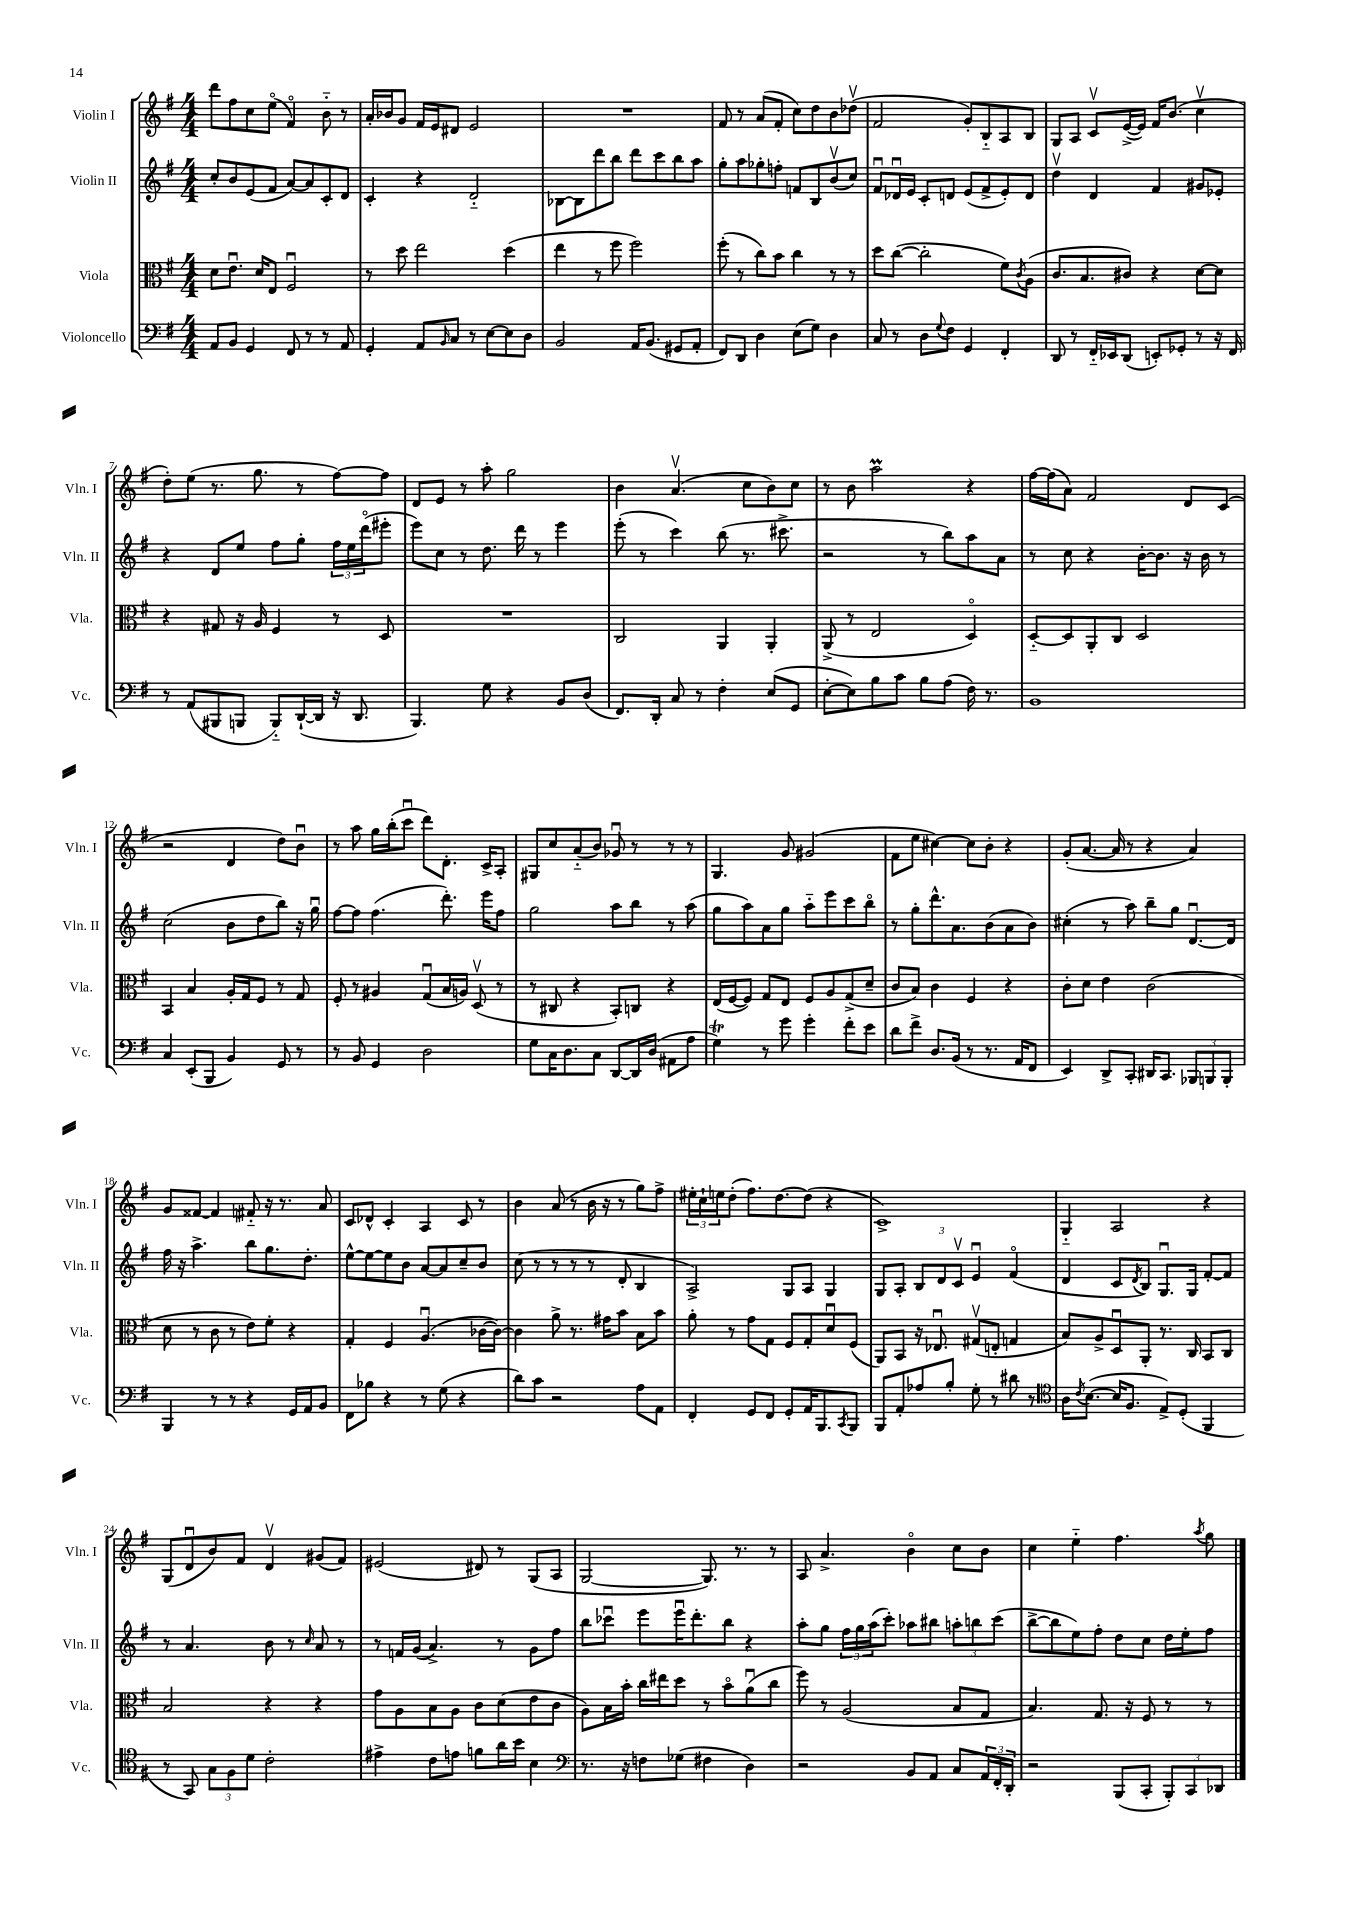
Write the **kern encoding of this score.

**kern	**kern	**kern	**kern
*part4	*part3	*part2	*part1
*staff4	*staff3	*staff2	*staff1
*I"Violoncello	*I"Viola	*I"Violin II	*I"Violin I
*I'Vc.	*I'Vla.	*I'Vln. II	*I'Vln. I
*clefF4	*clefC3	*clefG2	*clefG2
*k[f#]	*k[f#]	*k[f#]	*k[f#]
*M4/4	*M4/4	*M4/4	*M4/4
=1	=1	=1	=1
8AA/L	8d\L	8cc'/L	8ddd\L
8BB/J	8.eu\J	8b/	8ff#\
4GG/	.	(8e/	8cc\
.	16d/KL	.	.
.	8E/J	8f#/J	(8ee\J
8FF#/	2F#u/	[8a/L)	4f#/)
8r	.	8a/]	.
8r	.	8c'/	8b\
8AA/	.	8d/J	8r
=2	=2	=2	=2
4GG'/	8r	4c'/	16a'/LL
.	.	.	16b-X/J
.	8dd\	.	8g/J
8AA/L	2ee\	4r	16f#/LL
.	.	.	16e/J
16qqBB/	.	.	.
8C/J	.	.	8d#X/J
8r	.	2d/	2e/
[8E\L	.	.	.
8E\]	(4dd\	.	.
8D\J	.	.	.
=3	=3	=3	=3
2BB/	4ee\	[8B-X\L	1r
.	.	8B-\]	.
.	8r	8ddd\	.
.	8ff#\	8bb\J	.
16AA/KL	2ff#\)	8ddd\L	.
(8.BB/J	.	.	.
.	.	8ccc\	.
8GG#X/L	.	8bb\	.
8AA'/J	.	8aa\J	.
=4	=4	=4	=4
8FF#/L)	(8ff#'\	8gg'\L	8f#/
8DD/J	8r	8aa\	8r
4D\	8cc\L)	8gg-X'\	(8a/L
.	8b\J	8ffn'\J	8f#'/J
(8E\L	4cc\	8fn/L	8cc\L)
8G\J)	.	8B/	8dd\
4D\	8r	(8bv/	8b\
.	8r	8cc/J)	(8dd-Xv\J
=5	=5	=5	=5
8C/	8dd\L	8f#u/L	2f#/
8r	([8cc\J	16d-Xu/L	.
.	.	16e/JJ	.
8D\L	2cc'\]	8c'/L	.
8qqG/	.	.	.
8F#\J	.	8dn/J	.
4GG/	.	(8e/L	8g'/L)
.	.	8f#^/	8B/
4FF#'/	8f#\L)	8e'/)	8A/
.	8qc/	.	.
.	(8A\J	8d/J	8B/J
=6	=6	=6	=6
8DD/	8.c/L	4ddv\	8G/L
8r	.	.	8A/J
.	8.B/	.	.
16FF#/LL	.	4d/	8cv/L
16EE-X/J	.	.	.
(8DD/J	8c#X/J)	.	([16e^/L
.	.	.	16e/JJ])
8EEn'/L)	4r	4f#/	16f#/KL
.	.	.	(8.b/J
8GG-X'/J	.	.	.
8r	[8d\L	8g#X/L	4ccv\
16r	8d\J]	8e-X'/J	.
16FF#/	.	.	.
!!LO:LB:g=z
=7	=7	=7	=7
8r	4r	4r	8dd'\L)
(8AA/L	.	.	(8ee\J
8BBB#X/	8G#X/	8d/L	8.r
8BBBn/J	16r	8ee/J	.
.	16A/	.	8.gg\
8BBB/L)	4F#/	8ff#\L	.
([16DD`/L	.	8gg'\J	8r
16DD/JJ]	.	.	.
16r	8r	24ff#\LL	[8ff#\L)
.	.	24ee\	.
8.DD/	.	.	.
.	.	(24ddd\J	.
.	8D/	8eee#X'\J	8ff#\J]
=8	=8	=8	=8
4.BBB/)	1r	8eee\L)	8d/L
.	.	8cc\J	8e/J
.	.	8r	8r
8G\	.	8.dd\	8aa'\
4r	.	.	2gg\
.	.	16ddd\	.
.	.	8r	.
8BB/L	.	4eee\	.
(8D/J	.	.	.
=9	=9	=9	=9
8.FF#/L)	2C/	(8eee'\	4b\
.	.	8r	.
16DD'/Jk	.	.	.
8C/	.	4ccc\)	(4.av/
8r	.	.	.
4F#'\	4AA/	(8bb\	.
.	.	8.r	8cc\L
(8E/L	4AA'/	.	8b\)
.	.	8.ccc#X^\	.
8GG/J	.	.	8cc\J
=10	=10	=10	=10
[8E'\L	(8AA^/	2r	8r
8E\])	8r	.	8b\
8B\	2E/	.	2aaM\
8c\J	.	.	.
8B\L	.	8r	.
(8A\J	.	8bb\L)	.
16F#\)	4D/)	8aa\	4r
8.r	.	.	.
.	.	8a\J	.
=11	=11	=11	=11
1BB	[8D/L	8r	[16ff#\LL
.	.	.	(16ff#\J]
.	8D/]	8cc\	8a\J)
.	8AA'/	4r	2f#/
.	8C/J	.	.
.	2D/	[16b'\KL	.
.	.	8.b\J]	.
.	.	16r	8d/L
.	.	16b\	.
.	.	8r	(8c/J
!!LO:LB:g=z
=12	=12	=12	=12
4C/	4BB/	(2cc\	2r
(8EE'/L	4B/	.	.
8BBB/J	.	.	.
4BB/)	16A'/LL	8b\L	4d/
.	16G/J	.	.
.	8F#/J	8dd\	.
8GG/	8r	8bb\J)	8dd\L)
8r	8G/	16r	8bu\J
.	.	16ggu\	.
=13	=13	=13	=13
8r	8F#'/	[8ff#\L	8r
8BB/	8r	8ff#\J]	8aa\
4GG/	4A#X/	(4.ff#\	16gg\LL
.	.	.	(16bb'\J
.	.	.	8cccu\J
2D\	(8Gu/L	.	8ddd\L)
.	16B/L	8.ddd'\)	8.d'\J
.	16An/JJ)	.	.
.	(8Dv/	.	.
.	.	16eee\KL	16c^/KL
.	8r	8ff#\J	8A'/J
=14	=14	=14	=14
8G\L	8r	2gg\	8G#X/L
16C\K	8C#X/	.	8cc/
8.D\	.	.	.
.	4r	.	(8a/
8C\J	.	.	8b/J)
[8DD/L	8BB'/L)	8aa\L	8g-Xu/
16DD/L]	8Cn/J	8bb\J	8r
(16D/JJ	.	.	.
8AA#X\L	4r	8r	8r
8A\J	.	(8aa\	8r
=15	=15	=15	=15
4GT\)	(16E/LL	8gg\L	4.G/
.	[16F#/J	.	.
.	8F#/J])	8aa\)	.
8r	8G/L	8a\	.
8g\	8E/J	8gg\J	8g/
4g'\	8F#/L	8aa\L	(2g#X/
.	8A/	8eee\	.
8f#'\L	(8G^/	8ccc\	.
8e\J	8d~/J	8bb\J	.
=16	=16	=16	=16
8d\L	8c/L	8r	8f#\L
8f#^\J	8B/J)	8gg'\L	8ee\J
8.D/L	4c\	8.ddd^^\	[4cc#X\)
(16BB/Jk	.	8.a\	.
8r	4F#/	.	8cc#\L]
8.r	.	(8b\	8b'\J
.	4r	8a\	4r
16AA/KL	.	.	.
8FF#/J	.	8b\J)	.
=17	=17	=17	=17
4EE/)	8c'\L	(4cc#X'\	(8g'/L
.	8d\J	.	[8.a/J
8DD^/L	4e\	8r	.
.	.	.	16a/]
8CC'/J	.	8aa\)	8r
16DD#X/KL	(2c\	8bb~\L	4r
8.CC/J	.	.	.
.	.	8gg\J	.
12BBB-X/L	.	[8.du/L	4a/)
12BBBn/	.	.	.
12BBB'/J	.	.	.
.	.	16d/Jk]	.
!!LO:LB:g=z
=18	=18	=18	=18
4BBB/	8d\	16ff#\	8g/L
.	.	16r	.
.	8r	4.aa^\	[8f##X/J
8r	8c\	.	4f##/]
8r	8r	.	.
4r	8e\L)	8bb\L	8f#X/
.	8f#'\J	8.gg\	16r
.	.	.	8.r
16GG/LL	4r	.	.
16AA/J	.	8.dd'\J	.
8BB/J	.	.	8a/
=19	=19	=19	=19
8FF#\L	4G'/	[8ee^^\L	8c/L
8B-X\J	.	8ee\_	8d-X^^/J
4r	4F#/	8ee\]	4c'/
.	.	8b\J	.
8r	(4.Au/	[8a/L	4A/
(8G\	.	8a/]	.
4r	.	8cc~/	8c/
.	[16c-X\LL	8b/J	8r
.	16c-\JJ_)	.	.
=20	=20	=20	=20
8d\L)	4c-\]	(8cc\	4b\
8c\J	.	8r	.
2r	8a^\	8r	(8a/
.	8.r	8r	8r
.	.	8r	16b\
.	16g#X\KL	.	16r
.	8b\J	8d'/	8r
8A\L	8B\L	4B/	8gg\L)
8AA\J	8b\J	.	8ff#^\J
=21	=21	=21	=21
4FF#'/	8a'\	2A^/)	24ee#X'\LL
.	.	.	24cc`\
.	.	.	24een\J
.	8r	.	(8dd'\J
8GG/L	8g\L	.	8.ff#\L)
8FF#/J	8G\J	.	.
.	.	.	[8.dd\
8GG'/L	8F#/L	8G/L	.
16AA/K	8G'/	8A/J	(8dd\J]
8.BBB/	.	.	.
.	8du/	4G/	4r
8qCC/	.	.	.
8BBB/J	(8F#/J	.	.
=22	=22	=22	=22
8BBB/L	8AA/L)	8G/L	1c^)
8AA'/	8BB/J	8A'/J	.
8A-X/	16r	12B/L	.
.	8.E-Xu/	.	.
.	.	12d/	.
8B'/J	.	.	.
.	.	12cv/J	.
8G'\	(8G#Xv/L	4eu/	.
8r	8En'/J	.	.
8d#X\	4Gn/	(4f#/	.
8r	.	.	.
=23	=23	=23	=23
*clefC4	*	*	*
16A\KL	8B/L)	4d/	4G/
8qc/	.	.	.
([8.B\J	.	.	.
.	8A^/	.	.
16B/KL]	8Du/	8c/L	2A/
8.F#/J	.	.	.
.	.	8qd/	.
.	8AA'/J	8B/J)	.
8E^/L)	8.r	8.Gu/L	.
(8D'/J	.	.	.
.	16C/	16G/Jk	.
4FF#/	8BB/L	[8f#'/L	4r
.	8C/J	8f#/J]	.
!!LO:LB:g=z
=24	=24	=24	=24
8r	2B/	8r	(8G/L
8GG/)	.	4.a/	8du/
12G\L	.	.	8b/)
12F#\	.	.	.
.	.	.	8f#/J
12d\J	.	.	.
2c'\	4r	8b\	4dv/
.	.	8r	.
.	.	16qqcc/	.
.	4r	8a/	(8g#X/L
.	.	8r	8f#/J)
=25	=25	=25	=25
4e#X^\	8g\L	8r	(2e#X/
.	8A\	16fn/LL	.
.	.	(16g/JJ	.
8c\L	8B\	4.a^/)	.
8en\J	8A\J	.	.
8fn\L	8c\L	.	8d#X/)
16a\L	(8d\	8r	8r
16b\JJ	.	.	.
4B\	8e\	8g\L	(8G/L
.	8c\J	8ff#\J	8A/J
=26	=26	=26	=26
*clefF4	*	*	*
8.r	8A\L)	8bb\L	[2G/
.	16B\L	8ccc-Xu\J	.
16r	16b'\JJ	.	.
8Fn\L	16cc\LL	8eee\L	.
.	16ee#X\J	.	.
(8G-X\J	8dd\J	16eeeu\K	.
.	.	8.ddd'\	.
4F#X\	8r	.	8.G/])
.	8b\L	8bb\J	.
.	.	.	8.r
4D\)	(8au\	4r	.
.	8cc\J	.	8r
=27	=27	=27	=27
2r	8ff#\)	8aa'\L	8A/
.	8r	8gg\J	4.a^/
.	(2A/	24ff#\LL	.
.	.	24gg\	.
.	.	(24aa\J	.
.	.	8ccc'\J)	.
8BB/L	.	8aa-X\L	4b\
8AA/J	.	8bb#X\J	.
8C/L	8B/L	12aan'\L	8cc\L
.	.	12bbn\	.
24AA/L	8G/J	.	8b\J
24FF#'/	.	(12ccc\J	.
24DD'/JJ	.	.	.
=28	=28	=28	=28
2r	4.B/)	[8bb^\L	4cc\
.	.	8bb\]	.
.	.	8ee\)	4ee\
.	8.G/	8ff#'\J	.
(8BBB/L	.	8dd\L	4.ff#\
.	16r	.	.
8CC'/J	8F#/	8cc\J	.
12BBB'/L)	8r	16dd\LL	.
.	.	16ee'\J	.
12CC/	.	.	.
.	.	.	8qaa/
.	8r	8ff#\J	8gg\
12DD-X/J	.	.	.
==	==	==	==
*-	*-	*-	*-
